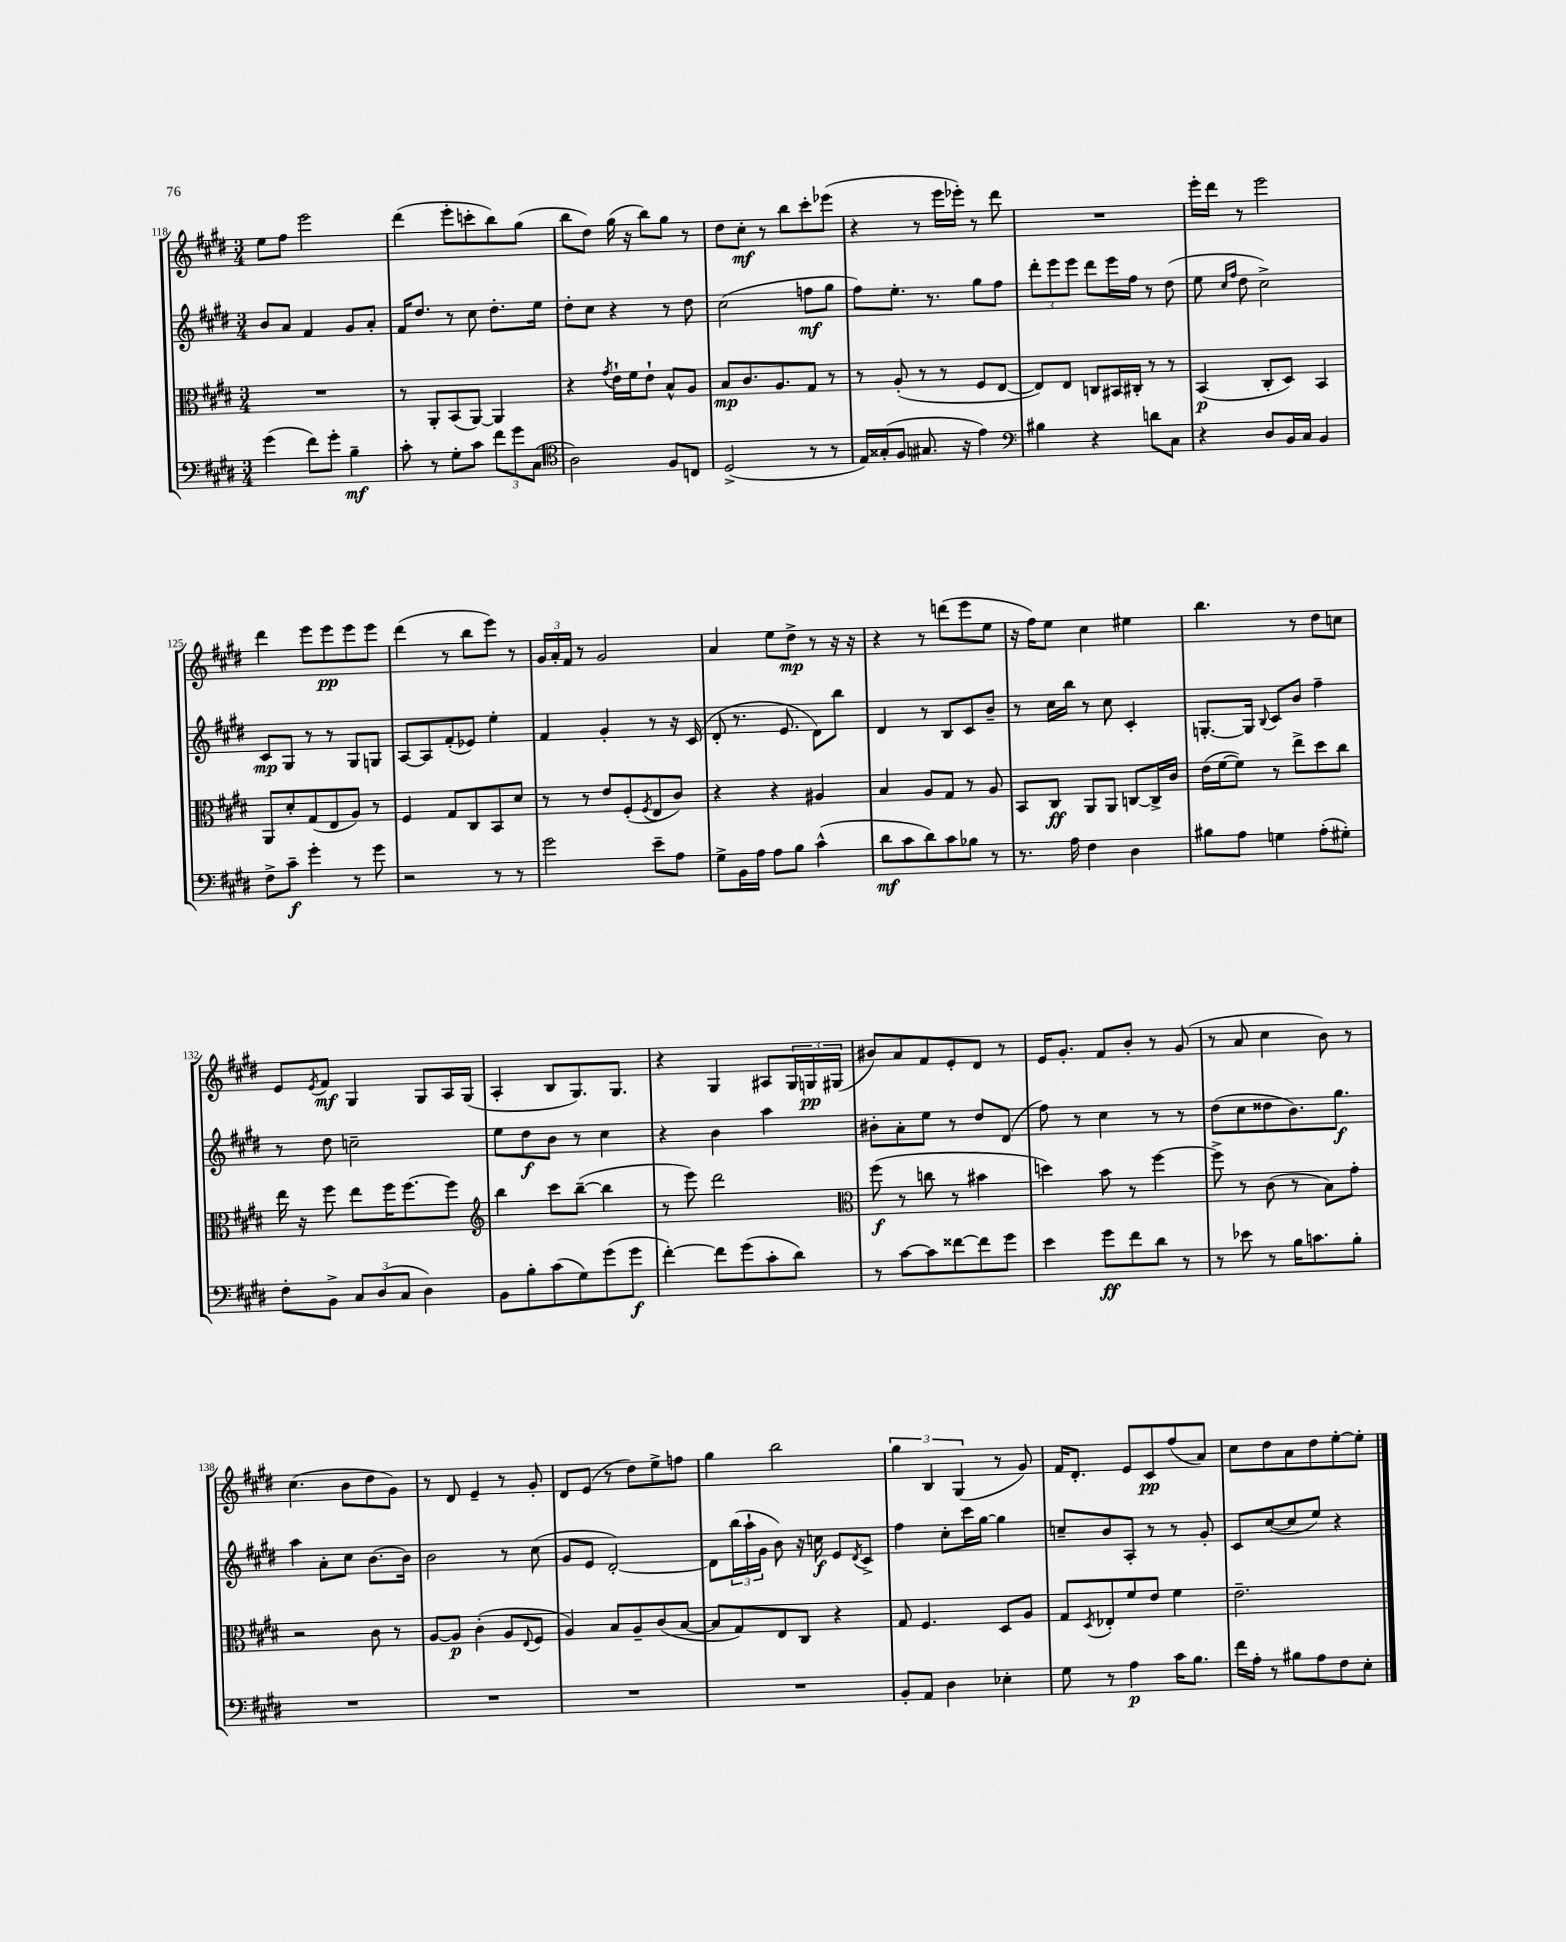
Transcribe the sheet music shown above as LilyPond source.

<<
\new StaffGroup <<
\new Staff = "s0" {
    \clef treble \key e \major \numericTimeSignature \time 3/4
    e''8 fis''8 e'''2 |
    dis'''4( e'''8-. c'''8-. b''8) gis''8( |
    b''8 dis''8) gis''16( r16 b''8) gis''8 r8 |
    dis''8 cis''8-.\mf r8 b''8 cis'''8-. ees'''8( |
    r4 r8 e'''16 ees'''16-.) r8 dis'''8 |
    R2. |
    e'''16-. dis'''16 r8 e'''2 |
    dis'''4 e'''8 e'''8\pp e'''8 e'''8 |
    dis'''4( r8 b''8 e'''8) r8 |
    \tuplet 3/2 { gis'16 a'16-. fis'16 } r8 gis'2 |
    a'4 e''8 dis''8->\mp r8 r16 r16 |
    r4 r8 d'''8( e'''8 e''8 |
    r16 fis''16) e''8 cis''4 eis''4 |
    b''4. r8 dis''8 c''8 |
    e'8 \acciaccatura { e'8 } fis'8\mf gis4 gis8 a16 gis16( |
    a4-. b8 gis8.) gis8. |
    r4 gis4 ais8 \tuplet 3/2 { gis16 g16\pp gis16( } |
    bis'8) a'8 fis'8 e'8-. dis'8 r8 |
    e'16 gis'8.-. fis'8 b'8-. r8 gis'8( |
    r8 a'8 cis''4 b'8) r8 |
    cis''4.( b'8 dis''8 gis'8) |
    r8 dis'8 e'4-- r8 gis'8-. |
    dis'8 e'8( r8 dis''8) e''8-> f''8 |
    gis''4 b''2 |
    \tuplet 3/2 { gis''4 b4 gis4( } r8 gis'8) |
    fis'16 dis'8.-. e'8 cis'8\pp fis''8( a'8) |
    cis''8 dis''8 a'8 dis''8 e''8~-. e''8-. \bar "|." |
}
\new Staff = "s1" {
    \clef treble \key e \major \numericTimeSignature \time 3/4
    b'8 a'8 fis'4 gis'8 a'8-. |
    fis'16 dis''8. r8 cis''8 dis''8.-. e''16 |
    dis''8-. cis''8 r4 r8 dis''8 |
    cis''2( f''8\mf gis''8 |
    fis''8) e''8.-. r8. gis''8 fis''8 |
    \tuplet 3/2 { dis'''8-. e'''8 e'''8 } dis'''8 e'''16 fis''16 r8 dis''8( |
    e''8 \grace { cis''16 fis''16 } dis''8 cis''2->) |
    cis'8\mp gis8 r8 r8 gis8 g8 |
    a8~ a8 fis'8-.( ees'8) e''4-. |
    fis'4 gis'4-. r8 r16 cis'16( |
    dis'8-. r8. e'8. dis'8) b''8 |
    dis'4 r8 b8 cis'8 b'8-- |
    r8 cis''16 b''16 r8 cis''8 cis'4-. |
    g8.~-. g16 \appoggiatura { b8 } cis'8 b'8 fis''4-- |
    r8 dis''8 c''2-- |
    e''8 dis''8\f b'8 r8 cis''4 |
    r4 b'4 a''4 |
    bis'8-. a'8-. e''8 r8 dis''8 dis'8( |
    fis''8) r8 cis''4 r8 r8 |
    dis''8( cis''8 disis''8 b'8.) gis''8.\f |
    a''4 a'8-. cis''8 b'8.~ b'16 |
    b'2 r8 cis''8( |
    gis'8 e'8 dis'2~-.) |
    dis'8 \tuplet 3/2 { b''16( a''16-! gis'16 } b'8) r16 c''16\f e'8 \acciaccatura { dis'8 } cis'8-> |
    fis''4 cis''8-. cis'''16 gis''16~ gis''4 |
    c''8-- b'8 a8-. r8 r8 gis'8-. |
    cis'8 cis''8~( cis''8 e''8) r4 \bar "|." |
}
\new Staff = "s2" {
    \clef alto \key e \major \numericTimeSignature \time 3/4
    R2. |
    r8 a,8-. b,8( a,8~) a,4 |
    r4 \acciaccatura { gis'8 } e'16-! fis'16 e'8-! b8-^ a8 |
    b8\mp cis'8. a8. gis8 r8 |
    r8 a8-.( r8 r8 fis8 e8~ |
    e8) e8 c8 bis,16 cis16-. r8 r8 |
    b,4\p( cis8-. dis8) b,4 |
    a,8 dis'8-. gis8( e8 a8) r8 |
    fis4 gis8 cis8 b,8 dis'8 |
    r8 r8 e'8 fis8-.( \acciaccatura { fis8 } e8 cis'8) |
    r4 r4 ais4 |
    b4 a8 gis8 r8 a8 |
    b,8 cis8\ff a,8 a,8 c8~ c16-> cis'16 |
    e'16( fis'16~ fis'8) r8 e''8-> dis''8 cis''8 |
    e''16 r16 fis''8 e''8 fis''16 fis''8.~ fis''8 |
    \clef treble b''4 cis'''8 b''8~--( b''4 |
    r8 e'''8) dis'''2 |
    \clef alto fis''8\f( r8 c''8 r8 bis'4 |
    d''4) b'8 r8 fis''4~ |
    fis''8-> r8 cis'8( r8 b8) gis'8-. |
    r2 cis'8 r8 |
    a8~ a8\p cis'4-.( a8 \appoggiatura { e8 } fis8 |
    a4) b8 a8-- cis'8( b8~ |
    b8 gis8) e8 cis8 r4 |
    gis8 fis4. dis8 a8 |
    gis8 \acciaccatura { dis8 } ees8-. fis'8 e'8 fis'4 |
    e'2.-- \bar "|." |
}
\new Staff = "s3" {
    \clef bass \key e \major \numericTimeSignature \time 3/4
    gis'4( fis'8) gis'8-. b4--\mf |
    cis'8-. r8 gis8-. cis'8 \tuplet 3/2 { fis'8 gis'8 cis8( } |
    \clef tenor a2) fis8 c8 |
    dis2->( r8 r8 |
    e16) gisis16-.( fis8 gis8. r16 e'4) |
    \clef bass bis4 r4 d'8 cis8 |
    r4 dis8 b,16 cis16 b,4 |
    fis8-> cis'8--\f gis'4-. r8 gis'8 |
    r2 r8 r8 |
    gis'2 e'8-- a8 |
    gis8-> b,16 a16 a8 b8 cis'4-^( |
    dis'8\mf cis'8 dis'8) cis'8 bes8 r8 |
    r8. a16 fis4 dis4 |
    bis8 a8 g4 a8-.( gis8-.) |
    fis8-. b,8-> \tuplet 3/2 { cis8 dis8( cis8 } dis4) |
    b,8 b8-. cis'8( gis8) gis'8( gis'8\f |
    fis'4~-.) fis'8 gis'8( cis'8-. dis'8) |
    r8 cis'8~ cis'8 fisis'8~ fisis'8 gis'8 |
    e'4 gis'8\ff fis'8 dis'8 r8 |
    r8 ees'8 r8 b16 c'8. b8-. |
    R2. |
    R2. |
    R2. |
    R2. |
    b,8-. a,8 dis4 ees4-. |
    gis8 r8 a4\p cis'16 b8. |
    fis'16 a16-. r8 bis8 a8 fis8 e8-. \bar "|." |
}
>>
>>
\layout { \context { \Score currentBarNumber = #118 } }
